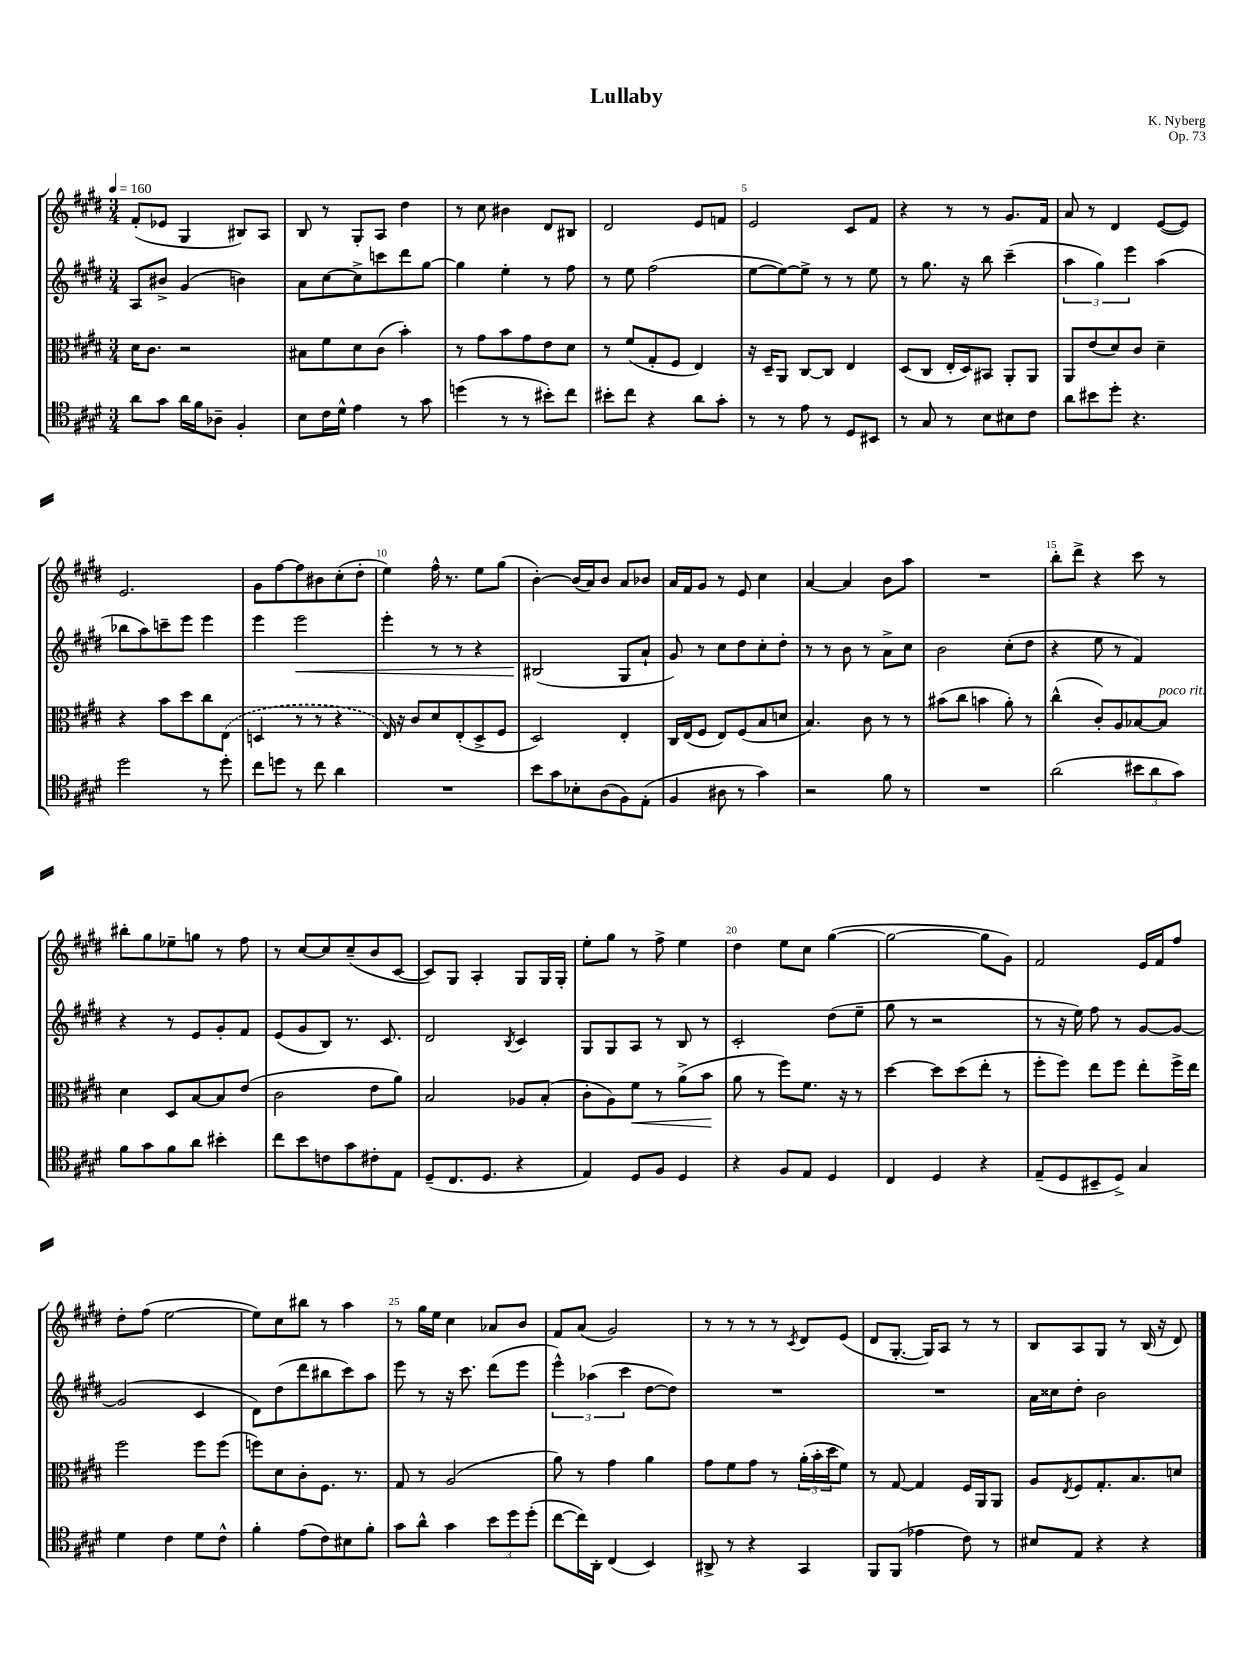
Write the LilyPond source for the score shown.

\header { title = "Lullaby" composer = "K. Nyberg" opus = "Op. 73" }
<<
\new StaffGroup <<
\new Staff = "s0" {
    \clef treble \key e \major \numericTimeSignature \time 3/4 \tempo 4 = 160
    fis'8-.( ees'8 gis4 bis8) a8 |
    b8 r8 gis8-. a8 dis''4 |
    r8 cis''8 bis'4 dis'8 bis8 |
    dis'2 e'8 f'8 |
    e'2 cis'8 fis'8 |
    r4 r8 r8 gis'8. fis'16 |
    a'8 r8 dis'4 e'8~( e'8) |
    e'2. |
    gis'8 fis''8~ fis''8 bis'8 cis''8-.( dis''8-. |
    e''4) fis''16-^ r8. e''8 gis''8( |
    b'4~-.) b'16( a'16) b'8 a'8 bes'8 |
    a'16 fis'16 gis'8 r8 e'8 cis''4 |
    a'4~ a'4 b'8 a''8 |
    R2. |
    b''8-. dis'''8-> r4 cis'''8 r8 |
    bis''8-. gis''8 ees''8-- g''8 r8 fis''8 |
    r8 cis''8~ cis''8 cis''8--( b'8 cis'8~ |
    cis'8) gis8 a4-. gis8 gis16 gis16-. |
    e''8-. gis''8 r8 fis''8-> e''4 |
    dis''4 e''8 cis''8 gis''4~( |
    gis''2~ gis''8 gis'8) |
    fis'2 e'16 fis'16 fis''8 |
    dis''8-. fis''8( e''2~ |
    e''8) cis''8 bis''8 r8 a''4 |
    r8 gis''16 e''16 cis''4 aes'8 b'8 |
    fis'8 a'8( gis'2) |
    r8 r8 r8 r8 \acciaccatura { cis'8 } dis'8 e'8( |
    dis'8 gis8.~-. gis16) a8 r8 r8 |
    b8 a8 gis8 r8 b16( r16 dis'8) \bar "|." |
}
\new Staff = "s1" {
    \clef treble \key e \major \numericTimeSignature \time 3/4
    a8 bis'8-> gis'4( b'4) |
    a'8 cis''8~ cis''8-> c'''8 dis'''8 gis''8~ |
    gis''4 e''4-. r8 fis''8 |
    r8 e''8 fis''2( |
    e''8~ e''8~) e''8-> r8 r8 e''8 |
    r8 gis''8. r16 b''8 cis'''4--( |
    \tuplet 3/2 { a''4 gis''4) e'''4 } a''4( |
    bes''8 a''8) c'''8-- e'''8 e'''4 |
    e'''4 e'''2\< |
    e'''4-. r8 r8 r4 |
    bis2\!( gis8 a'8-! |
    gis'8) r8 cis''8 dis''8 cis''8-. dis''8-. |
    r8 r8 b'8 r8 a'8-> cis''8 |
    b'2 cis''8-.( dis''8 |
    r4 e''8 r8 fis'4) |
    r4 r8 e'8 gis'8-. fis'8 |
    e'8( gis'8 b8) r8. cis'8. |
    dis'2 \acciaccatura { b8 } cis'4 |
    gis8 gis8 a8 r8 b8 r8 |
    cis'2-. dis''8( e''8-- |
    gis''8 r8 r2 |
    r8 r16 e''16) fis''8 r8 gis'8~ gis'8~ |
    gis'2( cis'4 |
    dis'8) dis''8( dis'''8 bis''8 cis'''8) a''8 |
    e'''8 r8 r16 cis'''8. dis'''8( e'''8 |
    \tuplet 3/2 { e'''4-^) aes''4( cis'''4 } dis''8~ dis''8) |
    R2. |
    R2. |
    a'16 cisis''16 dis''8-. b'2 \bar "|." |
}
\new Staff = "s2" {
    \clef alto \key e \major \numericTimeSignature \time 3/4
    dis'16 cis'8. r2 |
    bis8 fis'8 dis'8 cis'8( b'4-.) |
    r8 gis'8 b'8 gis'8 e'8 dis'8 |
    r8 fis'8( gis8-. fis8 e4) |
    r16 dis16-- a,8 cis8~ cis8 e4 |
    dis8( cis8 e16-. dis16) bis,8 a,8-. a,8 |
    a,8 e'8( dis'8) cis'8 dis'4-- |
    r4 b'8 dis''8 cis''8 \once \slurDashed e8( |
    d4 r8 r8 r4 |
    e16) r16 cis'8 dis'8 e8-.( dis8-> fis8 |
    dis2) e4-. |
    cis16 e16( fis8 e8) fis8( b8 d'8 |
    b4.) cis'8 r8 r8 |
    bis'8( cis''8 b'4 a'8-.) r8 |
    cis''4-^( cis'8-.) a8 bes8~ bes8^\markup { \italic "poco rit." } |
    dis'4 dis8 b8~ b8 e'8( |
    cis'2 e'8 a'8) |
    b2 aes8 b8-.( |
    cis'8-. a8) fis'8\< r8 a'8->( b'8\! |
    a'8 r8 fis''8) fis'8. r16 r8 |
    dis''4~ dis''8 dis''8( e''8-. r8 |
    fis''8-. fis''8) e''8 fis''8 e''8-. fis''16-> e''16 |
    fis''2 fis''8 fis''8( |
    f''8) dis'8 cis'8-. fis8. r8. |
    gis8 r8 a2( |
    a'8) r8 gis'4 a'4 |
    gis'8 fis'8 gis'8 r8 \tuplet 3/2 { a'16-.( b'16-. dis''16 } fis'8) |
    r8 gis8~ gis4 fis16 a,16 a,8 |
    a8 \acciaccatura { e8 } fis8 gis8.-. b8. d'8 \bar "|." |
}
\new Staff = "s3" {
    \clef tenor \key e \major \numericTimeSignature \time 3/4
    a'8 gis'8 a'16 fis'16 aes8-- fis4-. |
    b8 cis'16 dis'16-^ e'4 r8 gis'8 |
    d''4( r8 r8 bis'8-.) cis''8 |
    bis'8-. cis''8 r4 a'8 gis'8-. |
    r8 r8 e'8 r8 dis8 bis,8 |
    r8 gis8 r8 b8 bis8 cis'8 |
    a'8 bis'8 dis''8-. r4. |
    dis''2 r8 dis''8-. |
    cis''8 d''8 r8 cis''8 a'4 |
    R2. |
    b'8 gis'8 bes8-. a8( fis8) e8-.( |
    fis4 ais8 r8 gis'4) |
    r2 fis'8 r8 |
    R2. |
    a'2( \tuplet 3/2 { bis'8 a'8 gis'8) } |
    fis'8 gis'8 fis'8 a'8 bis'4-. |
    cis''8 b'8 c'8 gis'8 cis'8-. e8 |
    dis8--( cis8. dis8. r4 |
    e4) dis8 fis8 dis4 |
    r4 fis8 e8 dis4 |
    cis4 dis4 r4 |
    e8--( dis8 bis,8-- dis8->) gis4 |
    dis'4 cis'4 dis'8 cis'8-^ |
    fis'4-. e'8( cis'8) bis8 fis'8-. |
    gis'8 a'8-^ gis'4 \tuplet 3/2 { b'8 dis''8 dis''8-.( } |
    cis''8~ cis''16) a,16-. cis4( b,4) |
    ais,8-> r8 r4 gis,4 |
    fis,8 fis,8( ees'4 cis'8) r8 |
    bis8 e8 r4 r4 \bar "|." |
}
>>
>>
\layout { \context { \Score \override BarNumber.break-visibility = ##(#f #t #t) barNumberVisibility = #(every-nth-bar-number-visible 5) } }
